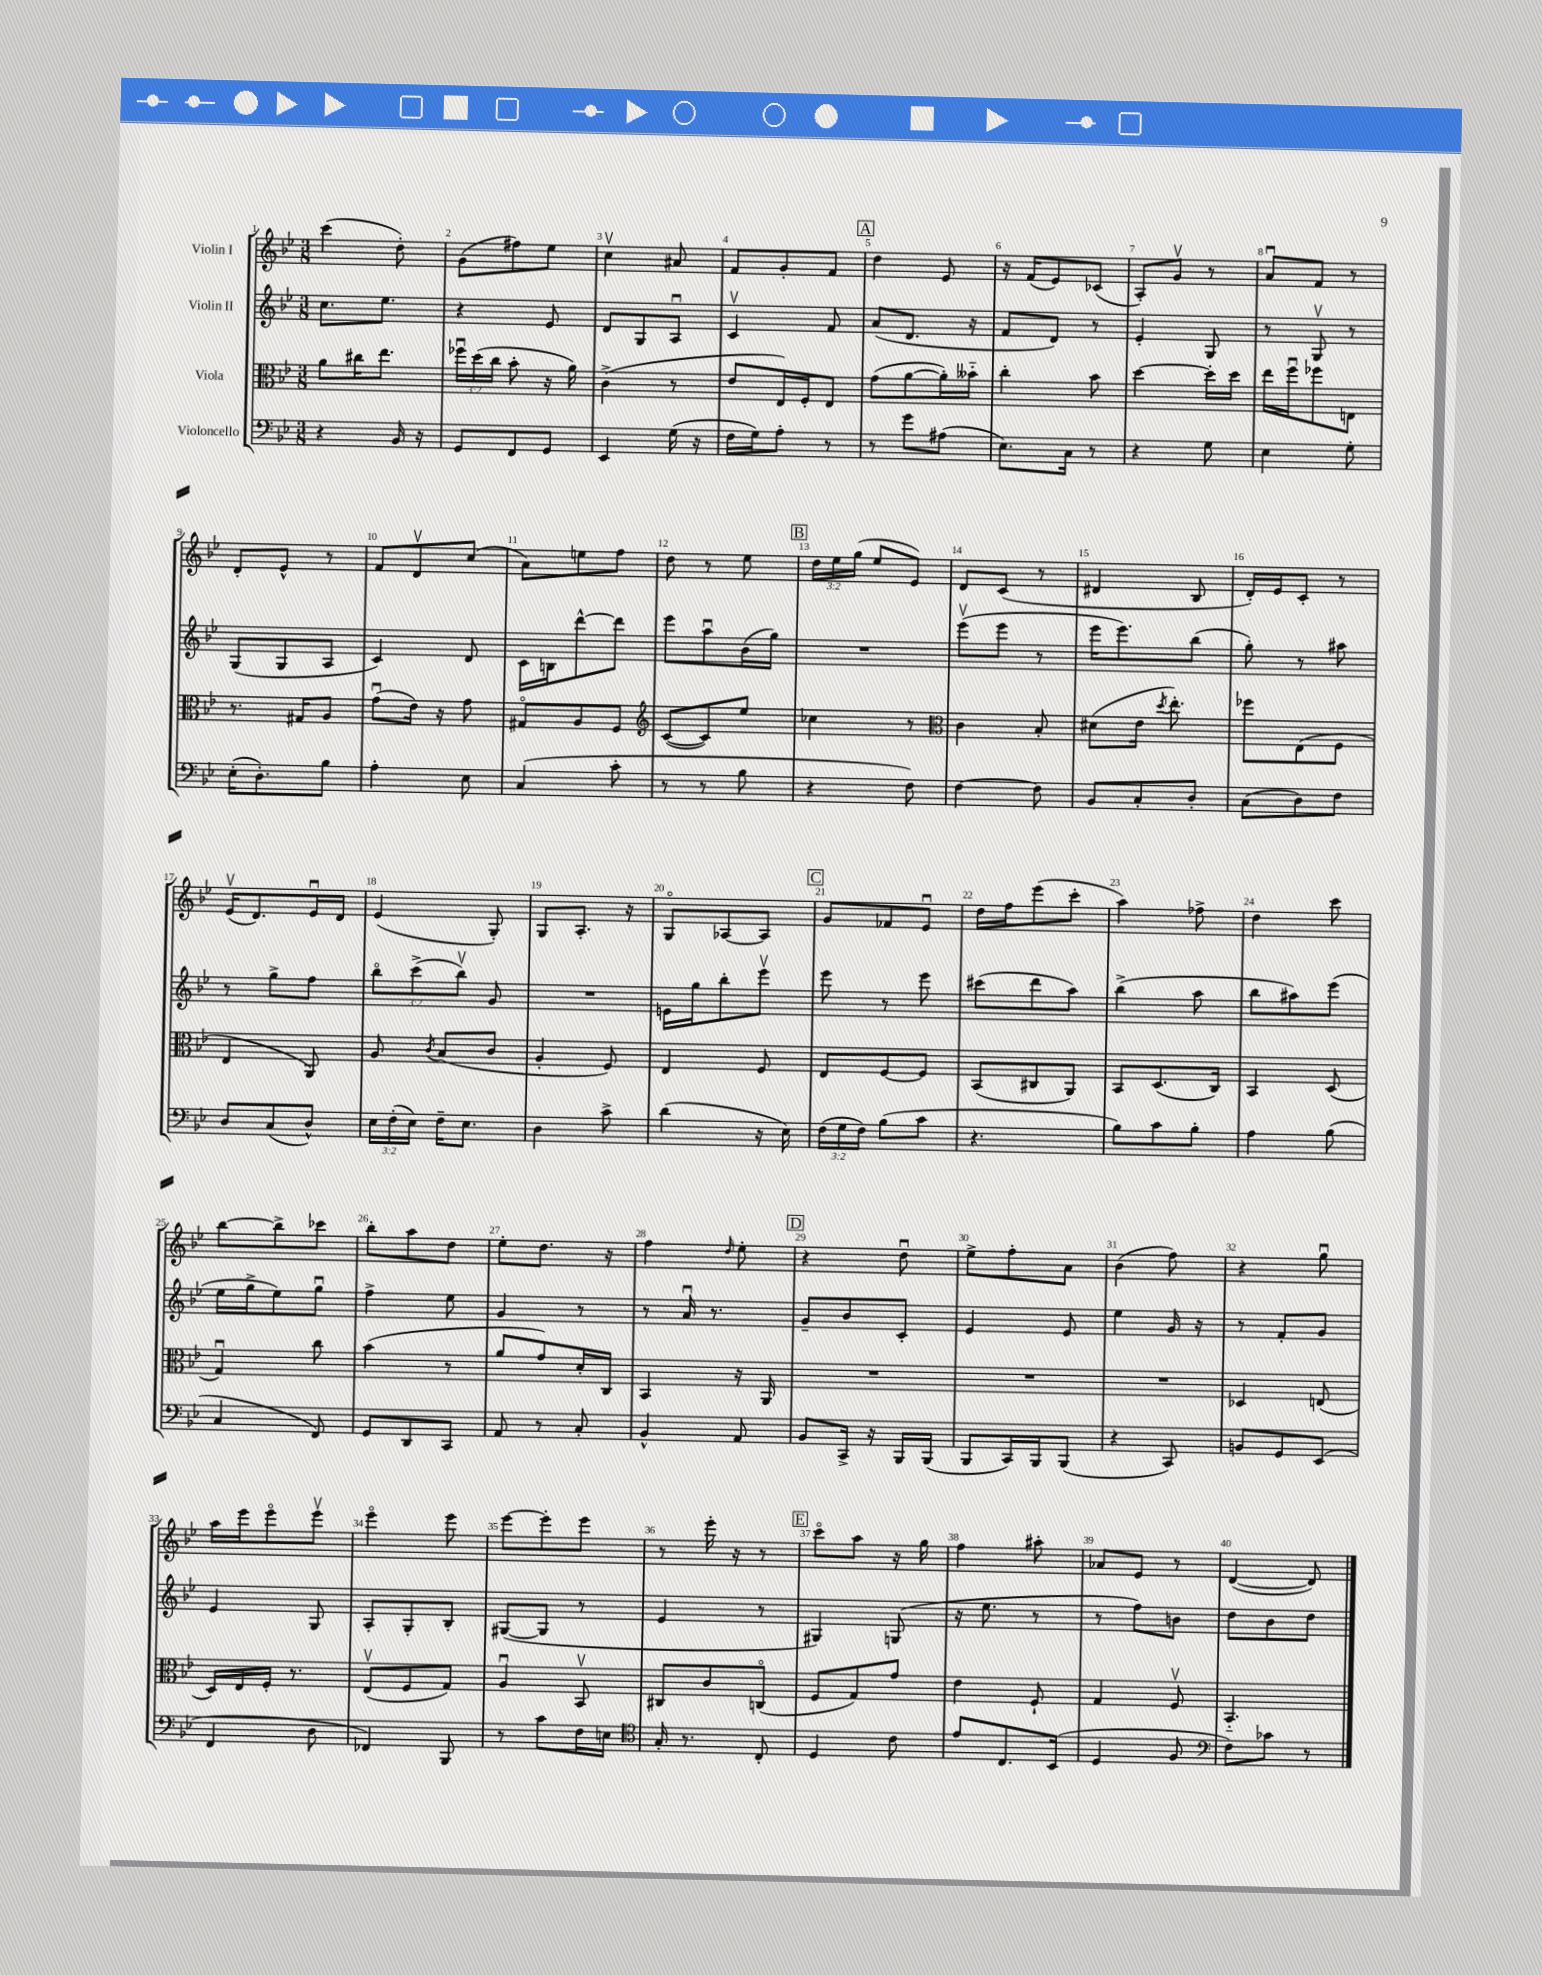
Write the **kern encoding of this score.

**kern	**kern	**kern	**kern
*staff4	*staff3	*staff2	*staff1
*clefF4	*clefC3	*clefG2	*clefG2
*k[b-e-]	*k[b-e-]	*k[b-e-]	*k[b-e-]
*M3/8	*M3/8	*M3/8	*M3/8
4r	8a	8.cc	(4ccc
.	16cc#	.	.
.	8.ee-	8.ee-	.
16BB-	.	.	8dd')
16r	.	.	.
=	=	=	=
8GG	24ff-u	4r	(8g
.	(24dd	.	.
.	24cc	.	.
8FF	8b-'	.	8ff#)
8GG	16r	8e-	8ee-
.	16a)	.	.
=	=	=	=
4EE-	(4c^	8d	4ccv
.	.	8G	.
(16G	8r	8Au	8a#
16r	.	.	.
=	=	=	=
16F	8e-	4cv	8f
16G)	.	.	.
8A'	16E-)	.	8g'
.	16F'	.	.
8r	8E-	8f	8f
=	=	=	=
8r	(8g	(8a	4dd
8g	[8a	8.d	.
(8A#	16a'])	.	8e-
.	16b--'~	16r	.
=	=	=	=
8.E-)	4cc'	8f	16r
.	.	.	(16f
.	.	8d)	8e-)
16C	.	.	.
8r	8b-	8r	(8c-
=	=	=	=
4r	[4dd	4e-'	8A')
.	.	.	8gv
8G	16dd']	8G	8r
.	16dd	.	.
=	=	=	=
4E-	16ee-	8r	8au
.	16ffu	.	.
.	8ff-	8Gv	8f
8G'	8E	8r	8r
=	=	=	=
(16E-'	8.r	(8G	8d'
8.D')	.	.	.
.	.	8G	8e-^^
.	16G#	.	.
8B-	8A	8A	8r
=	=	=	=
4A'	(8gu	4c)	8f
.	16e-)	.	8dv
.	16r	.	.
8E-	8g	8d	(8cc
=	=	=	=
(4C	8G#o	16c	8a)
.	.	16B	.
.	8A	[8ddd^^	8ee
8c'	8F	8ddd]	8ff
=	=	=	=
*	*clefG2	*	*
8r	([8c	8eee-	8dd
8r	8c])	8aau	8r
8B-	8ee-	(16b-	8ee-
.	.	16gg)	.
=	=	=	=
4r	4cc-	4.r	24dd
.	.	.	24ee-
.	.	.	(24gg
.	.	.	8ee-
8F)	8r	.	8e-)
=	=	=	=
*	*clefC3	*	*
[4F	4c	(8eee-v	8d
.	.	8eee-	(8c
8F]	8B-'	8r	8r
=	=	=	=
8BB-	(8d#	16eee-	4d#
.	.	8.eee-)	.
8C'	16e-	.	.
.	8qdd	.	.
.	8.ee-')	.	.
8D'	.	(8bb-	8B-
=	=	=	=
(8C	8ff-	8gg')	16d')
.	.	.	16e-
8D)	(8E-	8r	8c'
8F	8F	8aa#	8r
=	=	=	=
8D	4E-	8r	(16e-v
.	.	.	8.d)
(8C	.	8gg^	.
8D^^)	8AA)	8ff	16e-u
.	.	.	16d
=	=	=	=
24E-	8A	12bb-o	(4e-
(24F'	.	.	.
24E-)	.	(12ccc^	.
.	8qc	.	.
16F~	(8B-	.	.
.	.	12bb-v)	.
8.E-	.	.	.
.	8c	8g	8G')
=	=	=	=
4D	4A'	4.r	8G
.	.	.	8.A'
8c^	8F)	.	.
.	.	.	16r
=	=	=	=
(4d	4E-	16e	8Go
.	.	16gg	.
.	.	8bb-'	[8A-
16r	8F	8eee-v	8A-]
16E-)	.	.	.
=	=	=	=
(24F	8E-	8eee-	8g
24G	.	.	.
24F)	.	.	.
(8B-	[8F	8r	8f-
8c	8F]	8eee-	8e-u
=	=	=	=
4.r	(8BB-	(8ccc#	16dd
.	.	.	16ff
.	8C#	8ddd	(8eee-
.	8AA)	8aa)	8ccc'
=	=	=	=
8B-)	8BB-	(4bb-^	4aa)
8c	(8.D	.	.
8B-'	.	8aa	8ff-^
.	16C)	.	.
=	=	=	=
4A	4BB-	8bb-	4dd
.	.	8aa#)	.
(8B-	(8D	(8eee-	8ccc
=	=	=	=
4C	4Gu)	16ee-	[8bb-
.	.	16gg^	.
.	.	8ee-)	8bb-^]
8FF)	8cc	8ggu	8ccc-
=	=	=	=
8GG	(4b-	4ff^	8bb-'
8DD	.	.	8aa
8CC	8r	8ee-	8dd
=	=	=	=
8AA	8a	4g	8ee-'
8r	8g)	.	8.dd
8C'	16d'	8r	.
.	16C	.	16r
=	=	=	=
4BB-^^	4BB-	8r	4ff
.	.	16au	.
.	.	8.r	.
.	.	.	16qqdd
8AA	16r	.	8ee-'
.	16AA	.	.
=	=	=	=
8BB-	4.r	8g~	4r
16CC^	.	8b-	.
16r	.	.	.
16BBB-	.	8c'	8ddu
(16BBB-	.	.	.
=	=	=	=
8BBB-	4.r	4e-	8ee-^
16CC)	.	.	8ff'
16BBB-	.	.	.
(8BBB-	.	8e-	8a
=	=	=	=
4r	4.r	4ee-	(4b-
8CC)	.	16g	8ff)
.	.	16r	.
=	=	=	=
8BB	4D-	8r	4r
8GG	.	8f'	.
(8EE-	(8E	8g	8ggu
=	=	=	=
4FF	16D)	4e-	16aa
.	16E-	.	16eee-
.	16F'	.	8eee-o
.	8.r	.	.
8D	.	8G	8eee-v
=	=	=	=
4FF-)	(8E-v	8A'	4eee-o
.	8F	8G'	.
8BBB-	8G)	8B-'	8eee-
=	=	=	=
8r	4Au	([8G#	[8eee-
8c	.	8G#]	8eee-']
16F	8BB-v	8r	8eee-
16E	.	.	.
=	=	=	=
*clefC4	*	*	*
16G'	8C#	4e-	8r
8.r	.	.	.
.	8c	.	16eee-'
.	.	.	16r
8C'	(8Co	8r	8r
=	=	=	=
4D	8F	4G#)	8ccco
.	8G)	.	8aa
8c	8g	(8G	16r
.	.	.	16gg
=	=	=	=
8e-	4e-	16r	4ff
.	.	8.ee-	.
8.C	.	.	.
.	8F`	8r	8aa#'
(16BB-	.	.	.
=	=	=	=
4D	4G	8r	8a-
.	.	8ff)	8e-
8F	8Fv	8b	8r
=	=	=	=
*clefF4	*	*	*
8F)	4.BB-'~	8dd	([4d
8c-	.	8b-	.
8r	.	8dd	8d])
==	==	==	==
*-	*-	*-	*-
